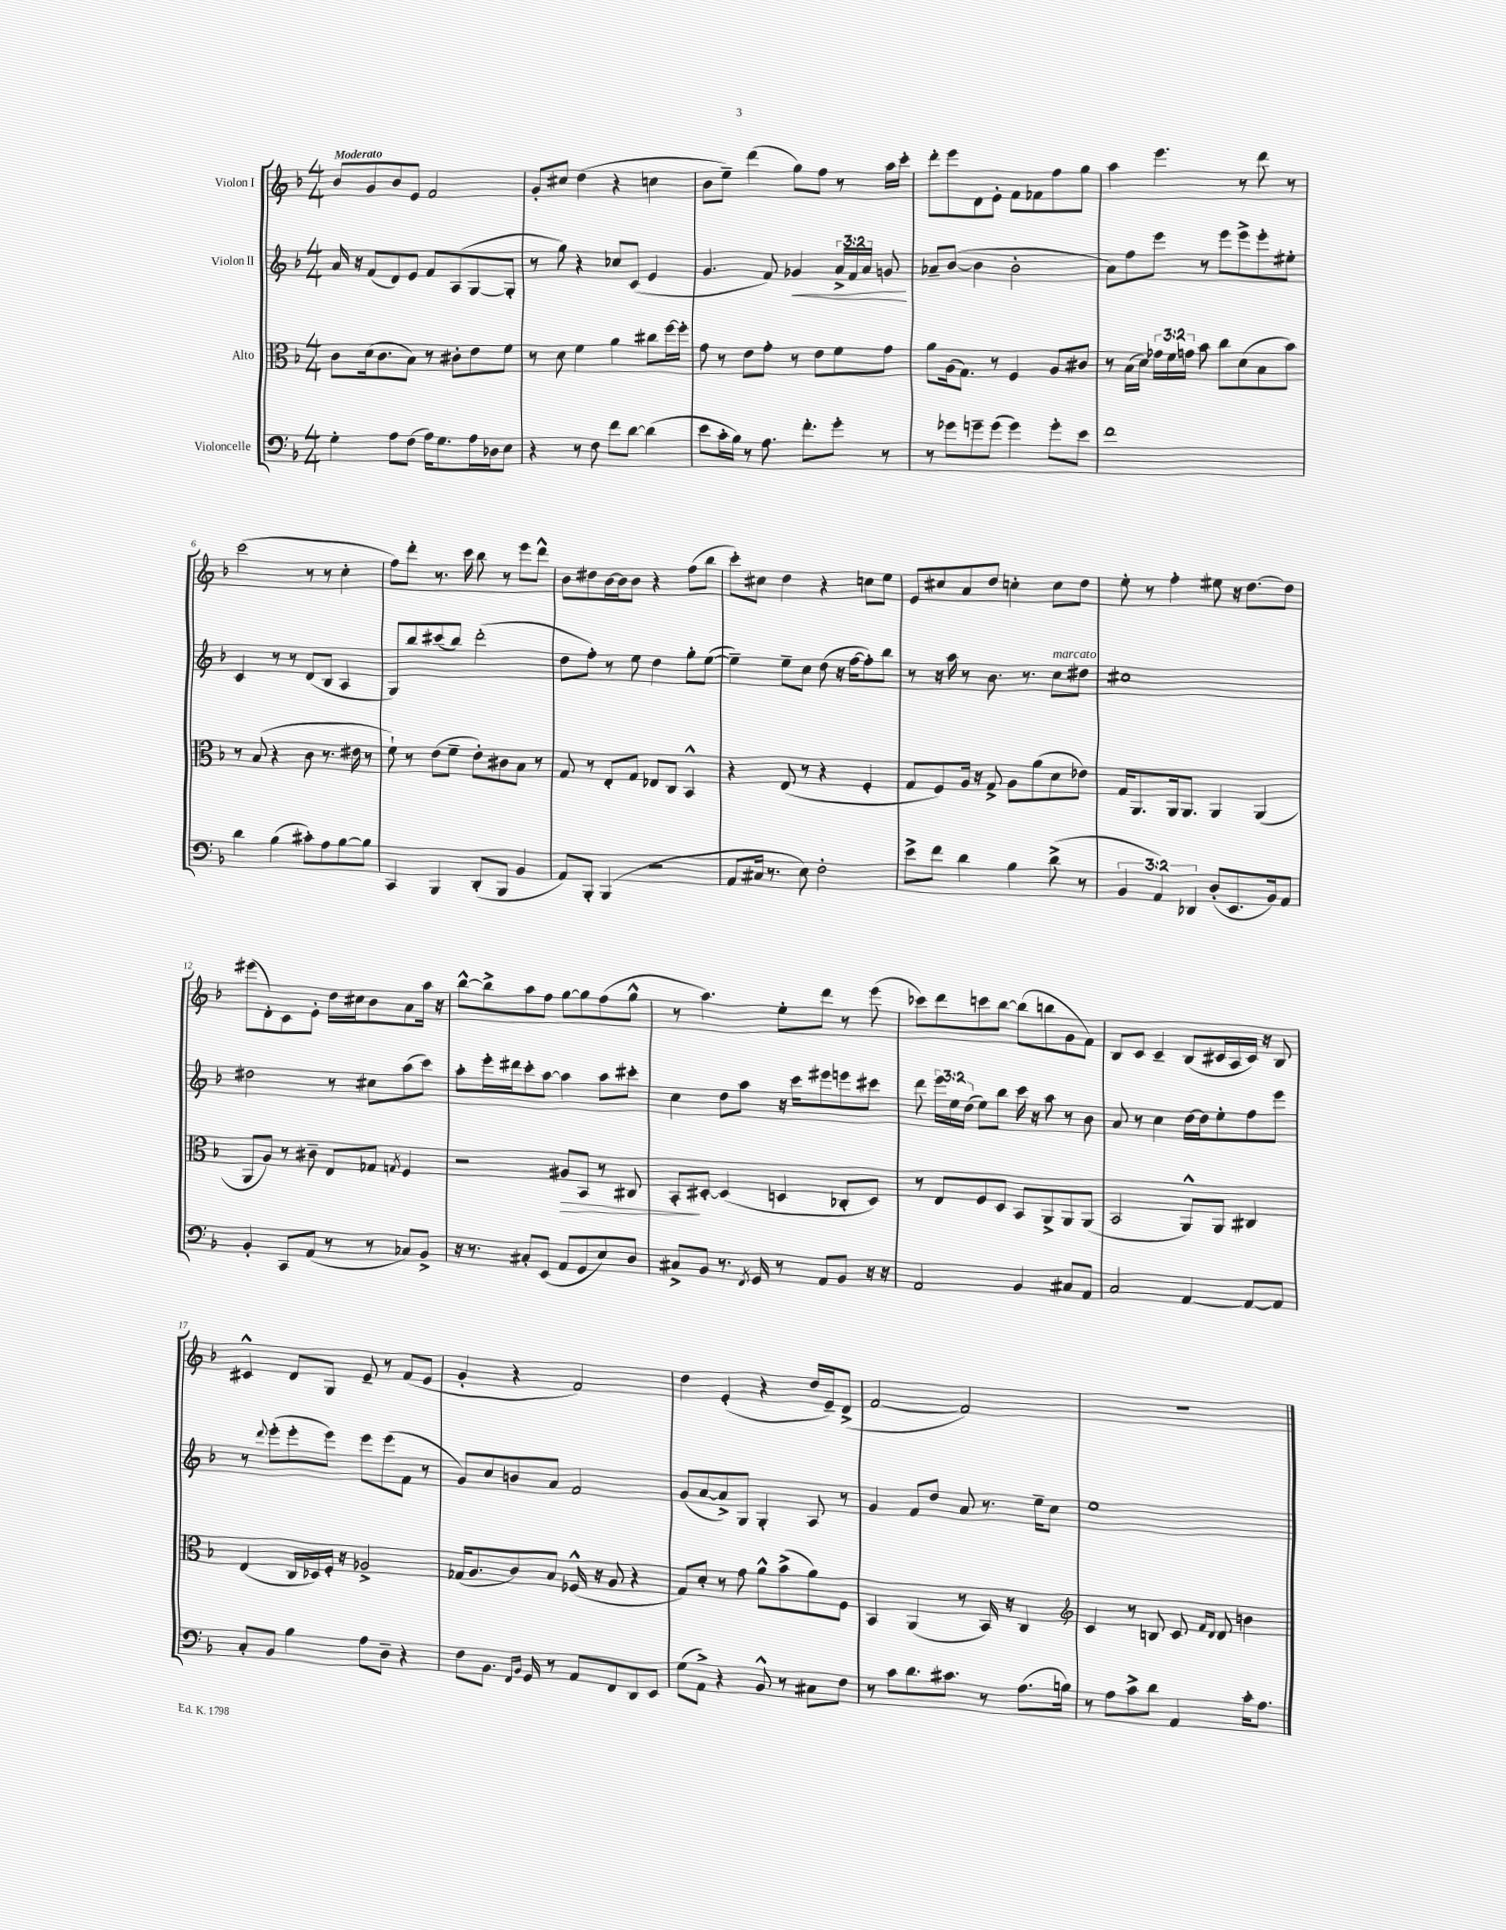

**kern	**kern	**kern	**kern
*staff4	*staff3	*staff2	*staff1
*clefF4	*clefC3	*clefG2	*clefG2
*k[b-]	*k[b-]	*k[b-]	*k[b-]
*M4/4	*M4/4	*M4/4	*M4/4
4G'\	8c\L	16a/	8b-/L
.	.	16r	.
.	(16d\k	(8f/L	8g/
.	8.c\	.	.
8A\L	.	8d/)	8b-/
(8F\J	8B-\J)	8e/J	8e/J
16A\LK)	8r	8f/L	2f/
8.G\	.	.	.
.	8c#'\L	(8A/	.
16A\L	8e\	[8G/	.
16D-\J	.	.	.
8E\J	8f\J	8G'/]J	.
=	=	=	=
4r	8r	8r	8g'/L
.	8d\	8gg\)	8cc#/J
8r	4f\	4r	(4dd\
8F\	.	.	.
8f\L	4a\	8cc-/L	4r
[8d\J	.	(8c/J	.
(4d\]	8cc#\L	4e/	4cc\
.	[16ff\L	.	.
.	16ff'\]JJ	.	.
=	=	=	=
8e\L	8g\	4.g/	8b-\L
16c'\L	8r	.	8ee~\J)
16B-\JJ)	.	.	.
8r	8e\L	.	(4ddd\
8.A\	8g'\J	8f/)	.
.	8r	4g-/	8gg\L)
8.f'\L	.	.	.
.	8e\L	.	8ff\J
8g'\J	8f\	24a^/LL	8r
.	.	24f/	.
.	.	24a/JJ	.
8r	8g\J	8g/	16aa\LL
.	.	.	16ccc'\JJ
=	=	=	=
8r	8a\L	8a-~/L	8ddd'\L
8g-\L	(16A\k	([8b-/J	8eee\
.	8.G\J)	.	.
8g~\	.	4b-\]	8d\
(8g\J	8r	.	8e'\J
4g\)	4F/	2b-'\	8f\L
.	.	.	8f-\
8g'\L	8A/L	.	8ff\
8e\J	8c#/J	.	8gg\J
=	=	=	=
1f	8r	8a\L)	4aa\
.	(16B-\LL	8ff\	.
.	16d\JJ)	.	.
.	24g-\LL	8eee\J	4.eee\
.	24f\	.	.
.	24g\JJ	.	.
.	8b-\	8r	.
.	8cc\L	8eee\L	.
.	(8d\	8eee^\	8r
.	8B-\	8eee'\	8ddd\
.	8b-\J)	8ee#'\J	8r
=	=	=	=
4d\	8r	4c/	(2ccc\
.	(8B-/	.	.
(4B-\	4r	8r	.
.	.	8r	.
8c#'\L)	8c\	(8d/L	8r
8A\	8.r	8B-/J	8r
[8B-\	.	4A/	4cc'\
.	16e#\	.	.
8B-\]J	8r	.	.
=	=	=	=
4CC/	8f`\)	8G/L)	8ff\L)
.	8r	8bb-/	8ddd'\J
4BBB-/	(8e\L	(8ccc#/	8.r
.	8f~\J	8bb-/J)	.
.	.	.	16ccc\
(8DD'/L	8e'\L)	(2ddd'\	8bb-\
8BBB-/J	8c#\	.	8r
4BB-/	8B-\J	.	8eee\L
.	8r	.	8ddd^^\J
=	=	=	=
8AA/L)	8G/	8dd\L	8b-\L
8BBB-'/J	8r	8ff'\J)	8dd#\
(4BBB-/	8E'/L	8r	[16b-\L
.	.	.	16b-\]J
.	8G/J	8ee\	8b-\J
2r	8E-/L	4dd\	4r
.	8C/J	.	.
.	4BB-^^/	8gg'\L	(8ff\L
.	.	([8ee\J	8bb-\J
=	=	=	=
8AA/L	4r	4ee~\])	8ccc'\L)
16C#/Jk	.	.	8cc#\J
8.r	.	.	.
.	(8E/	8ee~\L	4dd\
8E\)	8r	8cc\J	.
2F'\	4r	(8dd\	4r
.	.	16r	.
.	.	[16ff\LK	.
.	4F'/	8ff'\])	8cc\L
.	.	8bb-\J	8ee\J
=	=	=	=
8e^\L	8G/L	8r	8e/L
8f\J	8F/)	16r	8cc#/
.	.	16aa\	.
4d\	16A/Jk	8r	8a/
.	16r	.	.
.	8G^/	8.b-\	8dd/J
4B-\	8A\L	.	4cc'\
.	.	8.r	.
.	(8a\	.	.
(8d^\	8d\	8cc\L	8cc\L
8r	8e-\J)	8dd#\J	8dd\J
=	=	=	=
6BB-/	16G/LK	1cc#	8ee'\
.	8.AA/	.	.
.	.	.	8r
6AA/)	.	.	.
.	16AA/k	.	4ff'\
.	8.AA/J	.	.
6DD-/	.	.	.
(8D'/L	4AA/	.	8ee#\
8.EE/	.	.	16r
.	.	.	[8.dd\L
.	(4AA/	.	.
16BB-/k)	.	.	.
8AA/J	.	.	8dd\]J
=	=	=	=
4BB-'/	8AA/L	2dd#\	(8eee#\L
.	8A/J)	.	8d'\)
8CC/L	8r	.	8c\
(8AA/J	8c#~\	.	8e'\J
8r	8E/L	8r	16dd\LL
.	.	.	16cc#\J
8r	8G-/J	8cc#\L	8b-\
.	8qG/	.	.
8C-/L)	4F/	(8aa\	8a\
8BB-^/J	.	8ccc\J)	16aa\Jk
.	.	.	16r
=	=	=	=
16r	2r	8aa'\L	[8bb-^^\L
8.r	.	.	.
.	.	16eee'\L	8bb-^\]
.	.	16ddd#\J	.
8C#'/L	.	8ccc'\	8aa\
(8EE/J	.	[8aa\J	8ff\J
8AA/L	8A#/L	4aa\]	[8gg\L
8GG/	8BB-/J	.	8gg\]
8E/)	8r	8aa\L	(8ff\
8D/J	8C#/	8ccc#'\J	8gg^^\J
=	=	=	=
8C#^/L	8BB-'/L	4cc\	8r
8BB-/J	[8D#'/J	.	4.aa\)
8.r	(4D#/]	8dd\L	.
.	.	8aa\J	.
8qFF/	.	.	.
16GG/	.	.	.
8r	4D/	16r	8ee'\L
.	.	16ccc\LK	.
8AA/L	.	8eee#\	8ddd\J
8BB-/J	8C-'/L	8eee\	8r
16r	8D/J)	8ccc#\J	(8eee\
16r	.	.	.
=	=	=	=
2AA/	8r	8ddd\	8ccc-\L)
.	8E/L	24eee\LL	8ddd\
.	.	24ee\	.
.	.	(24dd\JJ	.
.	8F/	8ee\L)	8ccc\
.	8D/J	8bb-\J	[8bb-\J
4BB-/	8BB-/L	16ccc\	(8bb-\]L
.	.	16r	.
.	8AA^/	8aa\	8bb\
8C#/L	8AA/	8r	8g\
8AA/J	(8AA/J	8b-\	8f\J)
=	=	=	=
2C/	2BB-/	8a/	8B-/L
.	.	8r	8c/J
.	.	4cc\	4c~/
[4AA/	8AA^^/L)	[16dd\LL	(8B-/L
.	.	16dd\]J	.
.	8AA/J	8ee'\	16c#/L
.	.	.	16A/
8AA/_L	4C#/	8ff\	16c#/JJ)
.	.	.	16r
8AA/]J	.	8eee\J	8B-/
=	=	=	=
8C'/L	(4E/	8r	4c#^^/
.	.	8qqddd/	.
8BB-/J	.	(8eee'\L	.
4B-\	16C/LL	8eee'\	8d/L
.	16D-/)	.	.
.	16F'/JJ	8eee\J)	8G/J
.	16r	.	.
8A\L	2A-^/	8eee\L	8e~/
8D~\J	.	(8eee\	8r
4r	.	8f\J	(8f/L
.	.	8r	8e/J
=	=	=	=
8F\L	(16G-/LK	8g/L)	4g'/
.	8.A/	.	.
8.BB-\J	.	8cc/	.
.	8c/)	8b/	4r
16qqFF/LL	.	.	.
16qqBB-/JJ	.	.	.
16GG/	.	.	.
8r	8B-/J	8a/J	.
8AA/L	(16F-^^/	2f/	2f/)
.	16r	.	.
8FF/	8A/	.	.
8DD/	4r	.	.
8EE/J	.	.	.
=	=	=	=
(8G\L	8G/L)	(8g/L	4dd\
8AA^\J)	8d'/J	[8a/	.
4r	8r	8a^/])	(4e'/
.	8g\	8G/J	.
8BB-^^/	8a^^\L	4G'/	4r
8r	(8b-^\	.	.
8C#\L	8a\)	8A/	16dd/LL
.	.	.	16e~/J)
8F\J	8F\J	8r	(8d^/J
=	=	=	=
8r	4BB-/	4g/	[2f/
8c\L	.	.	.
8.d\	(4AA/	8f/L	.
.	.	8dd/J	.
8.c#\J	.	.	.
.	8r	8a/	2f/])
8r	16BB-/)	8.r	.
.	16r	.	.
(8.A\L	4C/	.	.
.	.	16ee~\LK	.
.	.	8cc\J	.
16B\Jk)	.	.	.
=	=	=	=
*	*clefG2	*	*
8r	4c/	1ee	1r
8A\L	.	.	.
8c^\	8r	.	.
8d\J	8B/	.	.
4AA/	8c/	.	.
.	16qqf/LL	.	.
.	16qqd/JJ	.	.
.	8d/	.	.
16c'\LK	4b\	.	.
8.A\J	.	.	.
==	==	==	==
*-	*-	*-	*-
